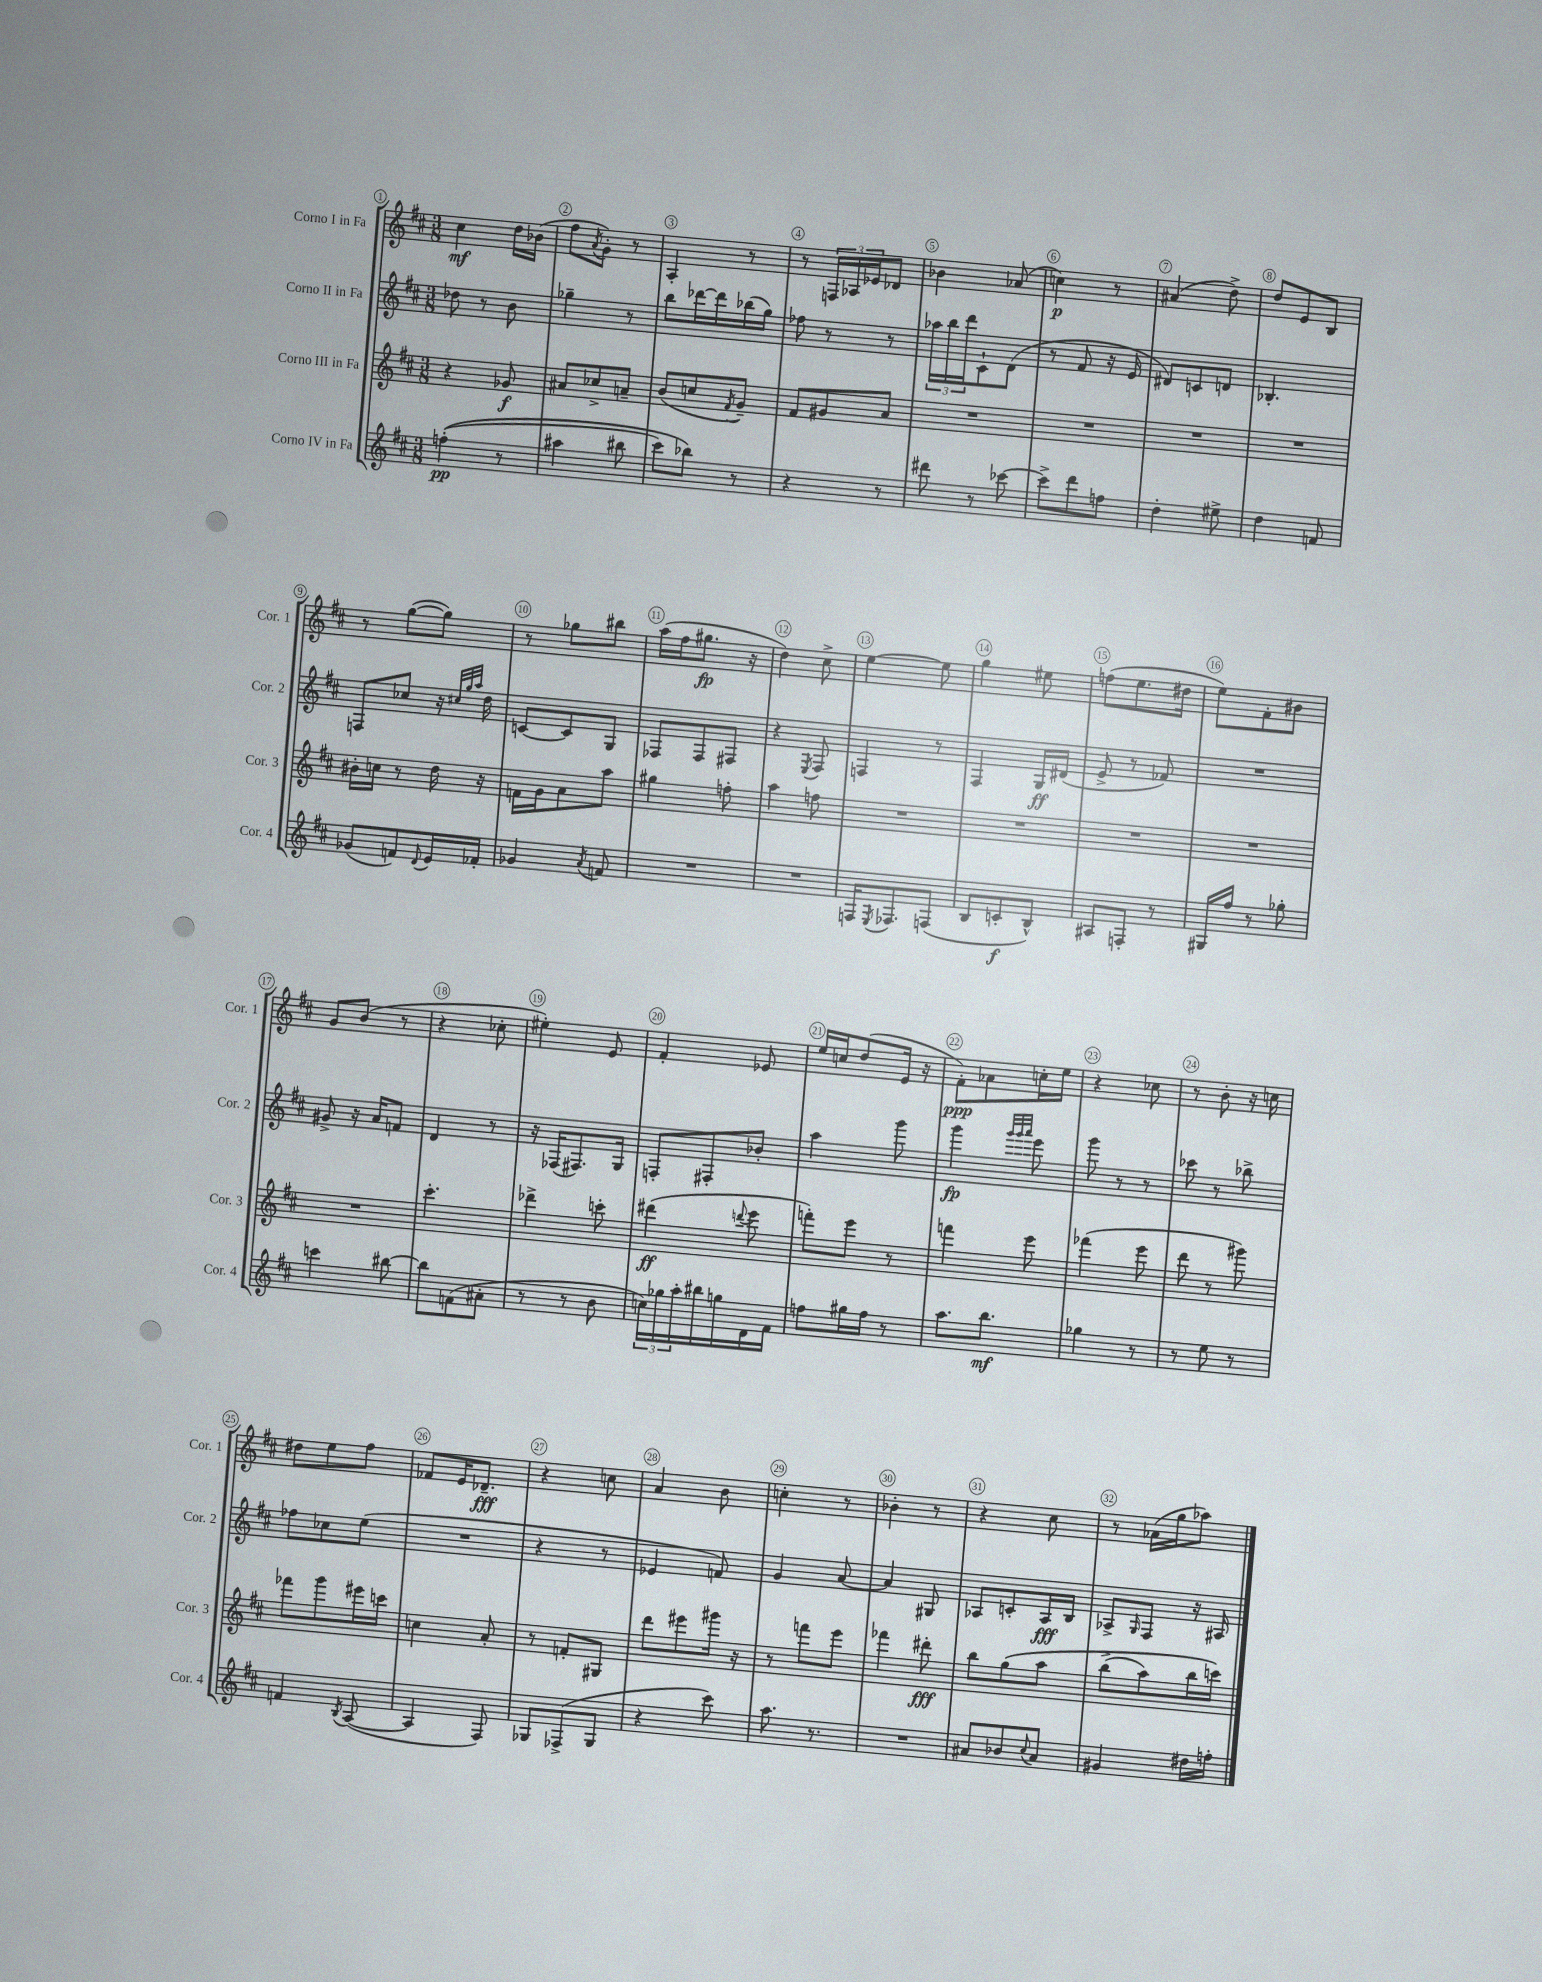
<<
\new StaffGroup <<
\new Staff = "s0" \with { instrumentName = "Corno I in Fa" shortInstrumentName = "Cor. 1" } {
    \clef treble \key d \major \numericTimeSignature \time 3/8
    cis''4\mf d''16 bes'16( |
    fis''8 \acciaccatura { a'8 } g'8-.) r8 |
    a4-. r8 |
    r8 \tuplet 3/2 { f16 aes16 ees'16 } des'8 |
    bes'4 aes'8( |
    c''4\p) r8 |
    ais'4( d''8->) |
    d''8 e'8 b8 |
    r8 g''8~( g''8) |
    r8 ges''8 bis''8 |
    a''16( fis''16 gis''8.\fp r16 |
    d''4) cis''8-> |
    e''4~ e''8 |
    g''4 eis''8 |
    f''8( e''8. dis''16 |
    e''8) fis'8-. bis'8 |
    g'8 b'8( r8 |
    r4 ces''8-. |
    eis''4-.) e'8 |
    fis'4-. ees'8 |
    e''16 c''16 d''8( e'16 r16 |
    fis'8-.\ppp) aes'8 c''16-. e''16 |
    r4 ces''8 |
    r8 b'8-. r16 c''16 |
    dis''8 e''8 fis''8 |
    fes'8 e'16 des'8.--\fff |
    r4 c''8 |
    a'4 b'8 |
    c''4-. r8 |
    bes'4-. r8 |
    r4 cis''8 |
    r8 aes'16( g''16 aes''8) \bar "|." |
}
\new Staff = "s1" \with { instrumentName = "Corno II in Fa" shortInstrumentName = "Cor. 2" } {
    \clef treble \key d \major \numericTimeSignature \time 3/8
    des''8 r8 b'8 |
    ges''4-- r8 |
    b''8 des'''16~ des'''16 bes''16( g''16) |
    fes''8 r8 r8 |
    \tuplet 3/2 { aes''16 b''16 d'''16 } cis'8-! d'8( |
    r8 fis'8 r16 e'16 |
    dis'8) c'8 d'8 |
    bes4.-. |
    f8 ces''8 r16 \grace { cis''32 g''32 a''32 } d''16 |
    c'8~ c'8 g8 |
    fes8 fes8 fis8 |
    r4 \acciaccatura { e8 } fis8 |
    f4 r8 |
    fis4 g16\ff dis'16( |
    e'8-> r8 fes'8) |
    R4. |
    gis'8-> r16 a'16 f'8 |
    d'4 r8 |
    r16 fes16( fis8.) g16 |
    f8-. fis8-. bes'8-. |
    a''4 g'''8 |
    g'''4\fp \grace { g'''32 g'''32 a'''32 } e'''8 |
    g'''8 r8 r8 |
    ces'''8 r8 bes''8-> |
    fes''8 ces''8 e''8( |
    R4. |
    r4 r8 |
    ees'4 f'8) |
    g'4 a'8~ |
    a'4 gis8 |
    aes8 c'8-. aes16\fff b16 |
    aes8-> \grace { g16 } fis8 r16 ais16 \bar "|." |
}
\new Staff = "s2" \with { instrumentName = "Corno III in Fa" shortInstrumentName = "Cor. 3" } {
    \clef treble \key d \major \numericTimeSignature \time 3/8
    r4 ges'8\f |
    ais'8 ces''8-> a'8-- |
    b'8( c''8 \acciaccatura { fis'8 } g'8--) |
    fis'8 gis'8 a'8 |
    R4. |
    R4. |
    R4. |
    R4. |
    bis'16-. c''16 r8 d''16 r16 |
    f'16 g'16 a'8 a''8 |
    gis''4 f''8-. |
    a''4 f''8 |
    R4. |
    R4. |
    R4. |
    R4. |
    R4. |
    cis'''4.-. |
    des'''4-> c'''8-. |
    dis'''4\ff( \appoggiatura { d'''8 } e'''8 |
    f'''8-.) e'''8 r8 |
    f'''4 e'''8 |
    fes'''4( e'''8 |
    d'''8 r8 gis'''8) |
    fes'''8 g'''8 eis'''16 c'''16 |
    c''4 a'8-. |
    r8 f'8-. gis8 |
    d'''8 eis'''8 gis'''16 r16 |
    r8 f'''8 e'''8 |
    fes'''4 dis'''8-.\fff |
    b''8 g''8\( a''8 |
    b''8->( a''8) b''16 c'''16\) \bar "|." |
}
\new Staff = "s3" \with { instrumentName = "Corno IV in Fa" shortInstrumentName = "Cor. 4" } {
    \clef treble \key d \major \numericTimeSignature \time 3/8
    f''4-.\pp(\( r8 |
    ais''4 bis''8 |
    cis'''8) bes''8\) r8 |
    r4 r8 |
    dis'''8 r8 ces'''8~ |
    ces'''8-> d'''8 f''8 |
    d''4-. eis''8-> |
    d''4 f'8 |
    ges'8( f'8) \appoggiatura { d'8 } e'16 fes'16-. |
    ges'4 \acciaccatura { a'8 } f'8 |
    R4. |
    R4. |
    f16 \acciaccatura { e8 } fes8. f8( |
    b8 c'8-.\f b8-^) |
    ais8 f8-. r8 |
    gis16 fis''16 r8 ges''8-. |
    c'''4 bis''8~ |
    bis''8 f'8( ais'8-. |
    r8 r8 b'8 |
    \tuplet 3/2 { c''16) ges''16 a''16-. } bis''16 g''16 d'16 fis'16 |
    f''8 gis''16 f''16 r8 |
    a''8. b''8.\mf |
    ges''4 r8 |
    r8 e''8 r8 |
    f'4 \acciaccatura { b8 } a8~( |
    a4 fis8) |
    ges8 fes8->( ges8 |
    r4 cis'''8) |
    a''8. r8. |
    R4. |
    ais'8 bes'8 \appoggiatura { cis''8 } ais'8 |
    gis'4 dis''16 f''16-. \bar "|." |
}
>>
>>
\layout { \context { \Score \override BarNumber.break-visibility = ##(#f #t #t) barNumberVisibility = #all-bar-numbers-visible \override BarNumber.stencil = #(make-stencil-circler 0.1 0.3 ly:text-interface::print) } }
